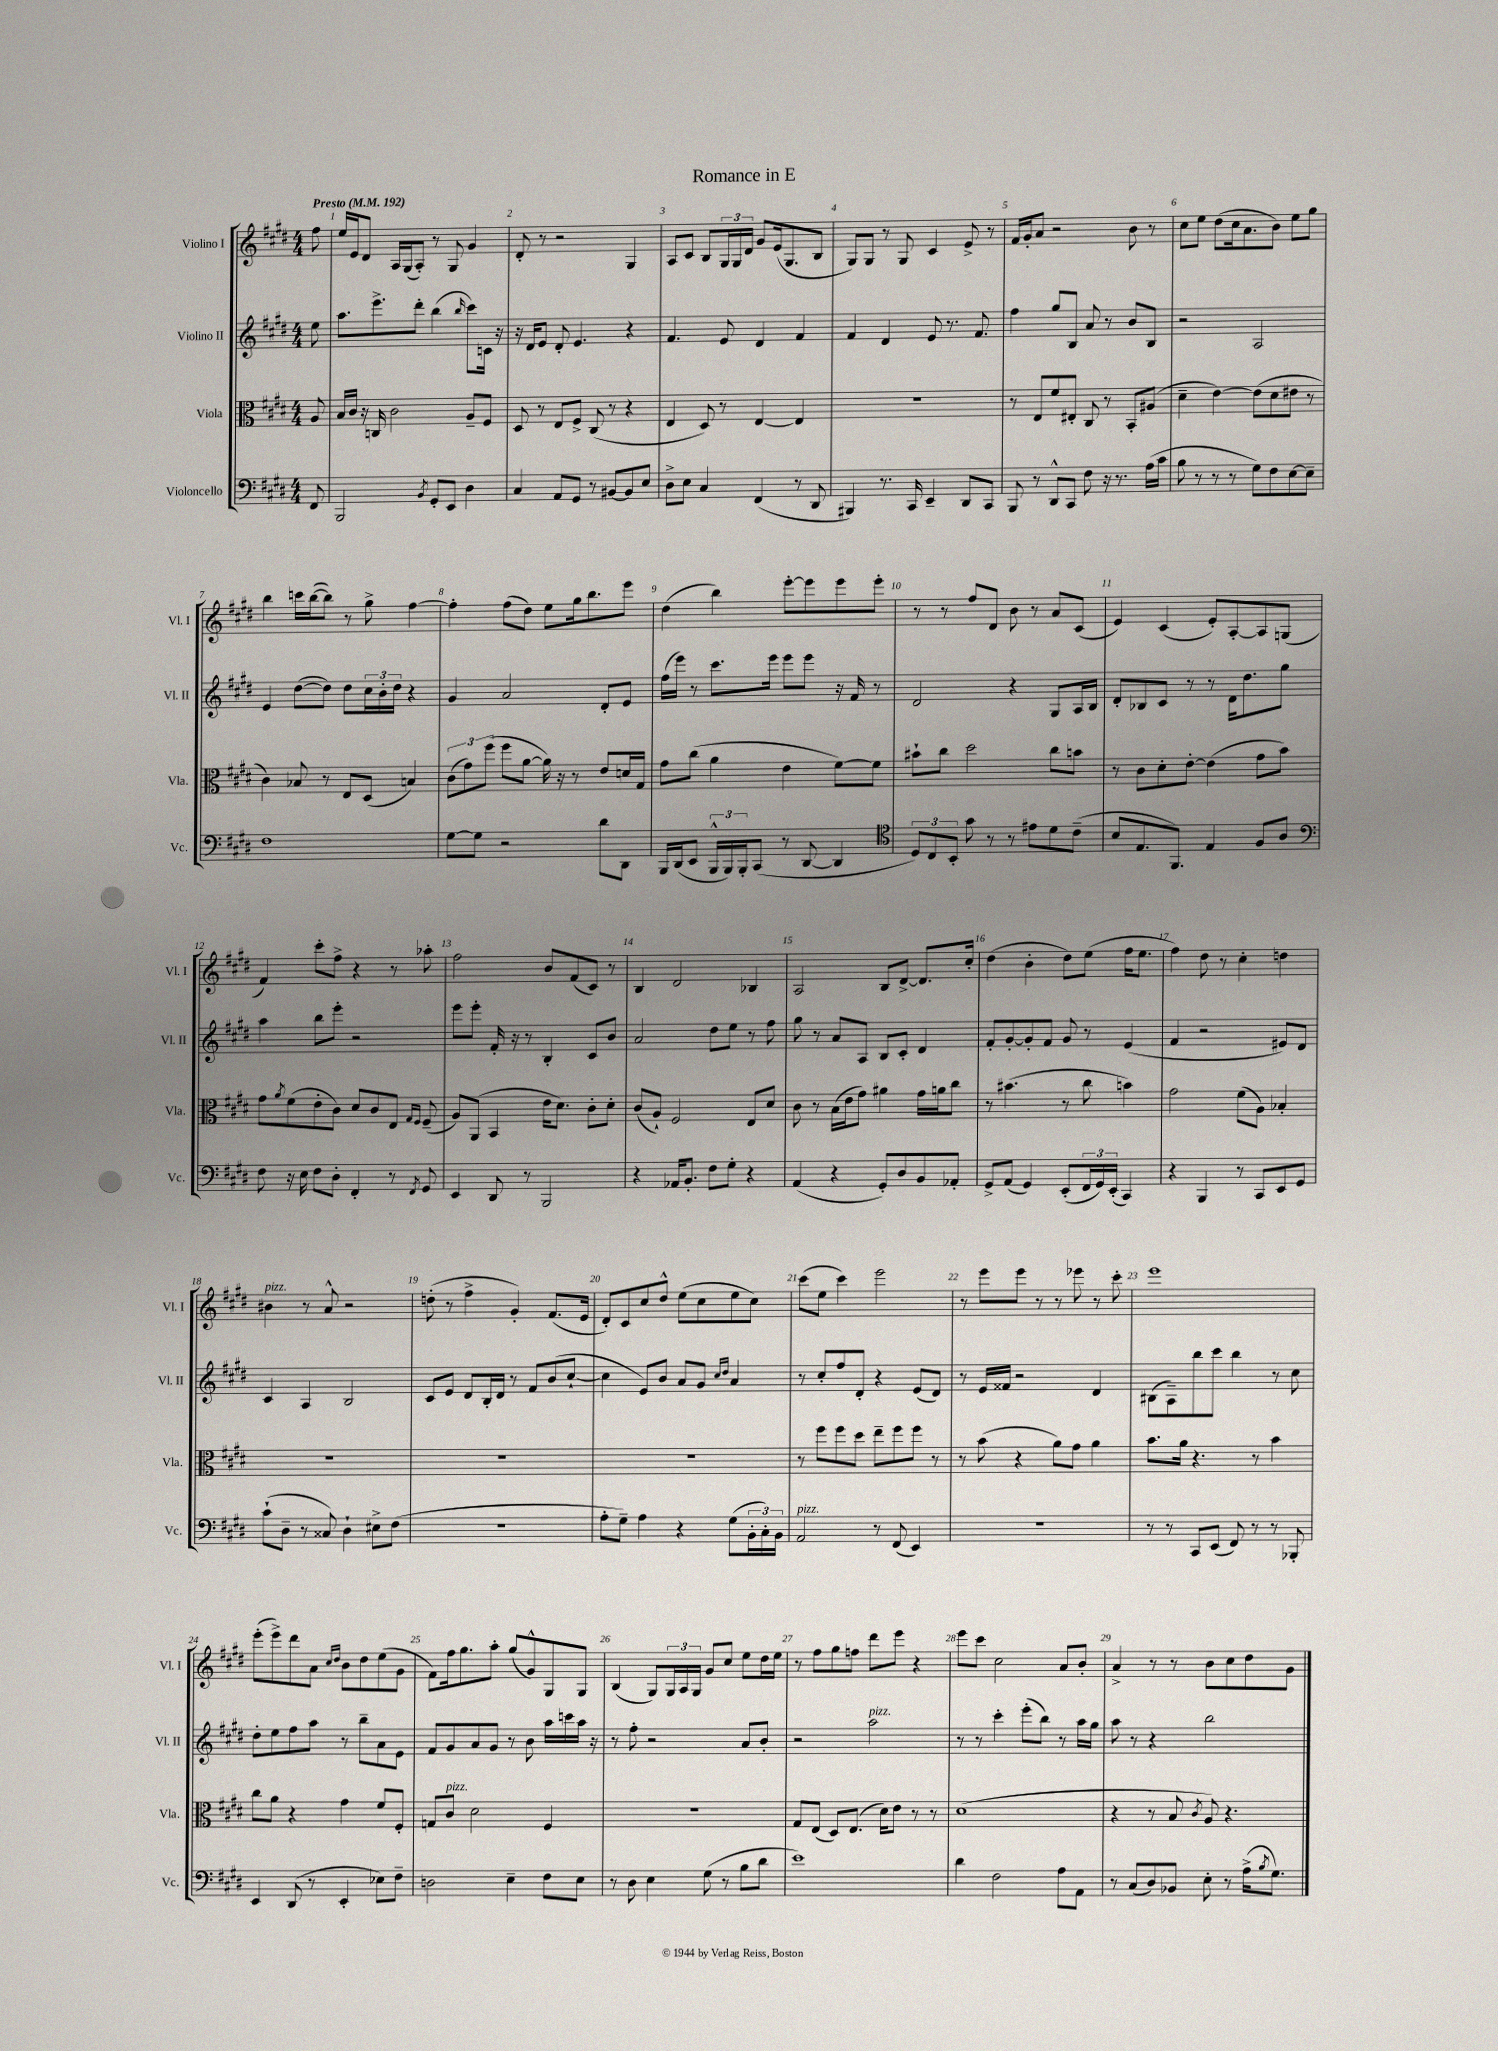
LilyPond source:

\header { title = "Romance in E" }
<<
\new StaffGroup <<
\new Staff = "s0" \with { instrumentName = "Violino I" shortInstrumentName = "Vl. I" } {
    \clef treble \key e \major \numericTimeSignature \time 4/4 \partial 8 \tempo "Presto" 4 = 192
    fis''8 |
    e''16 e'16 dis'8 a16 gis16( a8-.) r8 gis8 gis'4 |
    dis'8-. r8 r2 gis4 |
    a8 cis'8 b8 \tuplet 3/2 { gis16 gis16 dis'16 } gis'8 e'16( gis8. b8 |
    gis8) gis8 r8 gis8 cis'4 e'8-> r8 |
    fis'16 gis'16-. a'8 r2 b'8 r8 |
    cis''8 e''8 dis''8( cis''16 a'8. b'8) e''8 gis''8 |
    b''4 c'''16 b''16~( b''8) r8 gis''8-> fis''4~ |
    fis''4-. fis''8( dis''8) e''8 gis''16 b''8. e'''8 |
    dis''4( b''4) e'''8~-. e'''8 e'''8 e'''8-. |
    r8 r8 fis''8 dis'8 b'8 r8 a'8 cis'8( |
    e'4) cis'4( e'8-.) a8~-. a8 g8( |
    fis'4) cis'''8-. fis''8-> r4 r8 aes''8-. |
    fis''2 b'8 fis'8( cis'8) r8 |
    b4 dis'2 bes4 |
    a2 b8 dis'8~-> dis'8. cis''16-. |
    dis''4( b'4-. dis''8) e''8( fis''16 e''8. |
    fis''4) dis''8 r8 cis''4-. d''4 |
    bis'4^\markup { \italic "pizz." } r8 a'8-^ r2 |
    d''8-.( r8 fis''4-> gis'4-.) fis'8.( e'16 |
    dis'8-.) cis'8 cis''8 dis''8-^ e''8( cis''8 e''8 cis''8) |
    cis'''8( e''8 cis'''4) e'''2 |
    r8 e'''8 e'''8 r8 r8 ees'''8 r8 cis'''8-. |
    e'''1 |
    e'''8-.( e'''8->) dis'''8 a'8 \grace { cis''16 dis''16 } b'8 dis''8 e''8( gis'8 |
    fis'8) fis''16 gis''8. a''8-. gis''8( gis'8-^) gis8 gis8 |
    b4( gis8) \tuplet 3/2 { gis16 a16 gis16 } gis'8 cis''8 e''8 dis''16 e''16 |
    r8 fis''8 gis''8 f''8 dis'''8 e'''8 r4 |
    e'''8 cis'''8 cis''2 a'8 b'8-. |
    a'4-> r8 r8 b'8 cis''8 dis''8 gis'8 \bar "|." |
}
\new Staff = "s1" \with { instrumentName = "Violino II" shortInstrumentName = "Vl. II" } {
    \clef treble \key e \major \numericTimeSignature \time 4/4 \partial 8
    e''8 |
    a''8. e'''8.-> dis'''8-. b''4( \grace { b''16 } cis'''8) c'16 r16 |
    r16 dis'16 e'8 dis'8-. e'4. r4 |
    fis'4. e'8 dis'4 fis'4 |
    fis'4 dis'4 e'8 r8. fis'8. |
    fis''4 gis''8 b8 a'8 r8 b'8 b8 |
    r2 a2 |
    e'4 dis''8~( dis''8) dis''8 \tuplet 3/2 { cis''16 b'16-. dis''16 } r4 |
    gis'4 a'2 dis'8-. e'8 |
    fis''16( e'''16) r8 cis'''8. e'''16 e'''8 e'''8 r16 fis'16 r8 |
    dis'2 r4 gis8 a16 b16 |
    dis'8-. bes8 cis'8 r8 r8 dis'16 dis''8. gis''8 |
    a''4 b''8 e'''8-. r2 |
    e'''8 e'''8-. fis'16-. r16 r8 b4-. cis'8 b'8 |
    a'2 dis''8 e''8 r8 fis''8 |
    gis''8 r8 a'8 a8 b8 cis'8-. dis'4 |
    fis'8-. gis'8~-. gis'8-. fis'8 gis'8 r8 e'4( |
    fis'4 r2 eis'8) dis'8 |
    cis'4 a4 b2 |
    cis'8 e'8 dis'8 b16-. dis'16 r8 fis'8 b'8( cis''8~-! |
    cis''4 e'8) b'8 a'8 gis'8 \grace { cis''16 dis''16 } a'4 |
    r8 cis''8-. fis''8 dis'8-. r4 e'8( dis'8) |
    r8 e'16 fisis'16 r2 dis'4 |
    bis8( a8--) b''8 cis'''8 b''4 r8 cis''8 |
    dis''8-. e''8 fis''8 a''8 r8 b''8-- a'8 e'8 |
    fis'8 gis'8 a'8 gis'8 r8 b'8 a''16 c'''16 a''16 r16 |
    r8 fis''8-. r2 a'8 b'8-. |
    r2 a''2^\markup { \italic "pizz." } |
    r8 r8 cis'''4-. e'''8-.( b''8) r8 a''16 gis''16 |
    a''8 r8 r4 b''2 \bar "|." |
}
\new Staff = "s2" \with { instrumentName = "Viola" shortInstrumentName = "Vla." } {
    \clef alto \key e \major \numericTimeSignature \time 4/4 \partial 8
    a8 |
    b16 cis'16 r16 c16 cis'2 a8-- fis8 |
    dis8 r8 e8 fis8-> cis8( r8 r4 |
    e4 dis8) r8 e4~ e4 |
    r1 |
    r8 e8 fis'8 eis8-. cis8 r8 b,8-. ais8( |
    dis'4-- e'4~) e'8( dis'8 eis'8 r8 |
    cis'4) bes8 r8 e8 dis8( b4) |
    \tuplet 3/2 { cis'8( gis'8) fis''8( } fis''8 a'8~ a'16) r16 r8 e'8 d'16 gis16 |
    gis'8 cis''8( a'4 e'4 fis'8~) fis'8 |
    bis'8-! cis''8 dis''2 cis''8 b'8 |
    r8 cis'8 dis'8-. e'8~-. e'4( gis'8 b'8) |
    gis'8 \acciaccatura { a'8 } fis'8( e'8-. cis'8) dis'8 cis'8 e8 \grace { gis16 fis16 } fis8--( |
    a8) a,8( b,4 e'16 dis'8.) cis'8-. dis'8-. |
    cis'8( a8-!) fis2 e8 dis'8 |
    cis'8 r8 b16( e'16 gis'8) ais'4 gis'16 a'16 cis''8 |
    r8 bis'4.( r8 cis''8 b'4) |
    gis'2 fis'8( a8) bes4-. |
    R1 |
    R1 |
    R1 |
    r8 fis''8 fis''8 dis''8 e''8-- fis''8 fis''8 r8 |
    r8 b'8( r4 a'8) gis'8 a'4 |
    b'8. a'16 r4. r8 b'4 |
    cis''8 a'8 r4 gis'4 fis'8 fis8-. |
    g8 cis'8^\markup { \italic "pizz." } dis'2 fis4 |
    r1 |
    gis8 e8( dis8) e8.( dis'16) e'8 r8 r8 |
    dis'1( |
    r4 r8 b8 \acciaccatura { cis'8 } a8) r4. \bar "|." |
}
\new Staff = "s3" \with { instrumentName = "Violoncello" shortInstrumentName = "Vc." } {
    \clef bass \key e \major \numericTimeSignature \time 4/4 \partial 8
    fis,8 |
    b,,2 \acciaccatura { b,8 } gis,8-. e,8 dis4 |
    cis4 a,8 gis,8 r8 bis,8~ bis,8 e8 |
    dis8-> e8 cis4 fis,4( r8 dis,8 |
    bis,,4) r8. cis,16 e,4-- dis,8 cis,8 |
    b,,8 r8 dis,8-^ cis,8 fis8 r16 r8. a16( cis'16 |
    b8 r8 r8 r8 gis8) fis8 e8~ e8-- |
    fis1 |
    gis8~ gis8 r2 dis'8 dis,8 |
    b,,16 dis,16( e,8 \tuplet 3/2 { b,,16-^ b,,16) b,,16-. } cis,8( r8 dis,8~ dis,4 |
    \clef tenor \tuplet 3/2 { dis8) cis8 b,8-. } gis'8 r8 r8 eis'8 dis'8 cis'8--( |
    b8 e8. fis,8.) e4 fis8 a8 |
    \clef bass fis8 r16 e16 fis8 dis8-. fis,4-. r8 \acciaccatura { fis,8 } gis,8 |
    e,4 dis,8 r8 b,,2 |
    r4 aes,16 b,8.-. fis8 gis8-. r4 |
    a,4( r4 gis,8-.) dis8 b,8 aes,8-. |
    gis,8-> a,8( gis,4) e,8-.( \tuplet 3/2 { fis,16 gis,16) e,16-.( } cis,4) |
    r4 b,,4 r8 cis,8 e,8 gis,8 |
    cis'8-!( dis8-- r8 cisis8) dis4-! eis8-> fis8( |
    R1 |
    a8-. gis8--) a4 r4 gis8( \tuplet 3/2 { b,16-. cis16-.) b,16 } |
    a,2^\markup { \italic "pizz." } r8 fis,8( e,4) |
    R1 |
    r8 r8 cis,8 e,8( fis,8) r8 r8 bes,,8-. |
    e,4 dis,8( r8 e,4-. ees8) fis8-- |
    d2 e4-- fis8 e8 |
    r8 dis8 e4 gis8( r8 b8 dis'8 |
    e'1) |
    dis'4 fis2 a8 a,8 |
    r8 cis8( dis8) bes,8 e8-. r8 a16->( \acciaccatura { b8 } gis8.) \bar "|." |
}
>>
>>
\layout { \context { \Score \override BarNumber.break-visibility = ##(#f #t #t) barNumberVisibility = #all-bar-numbers-visible } }
